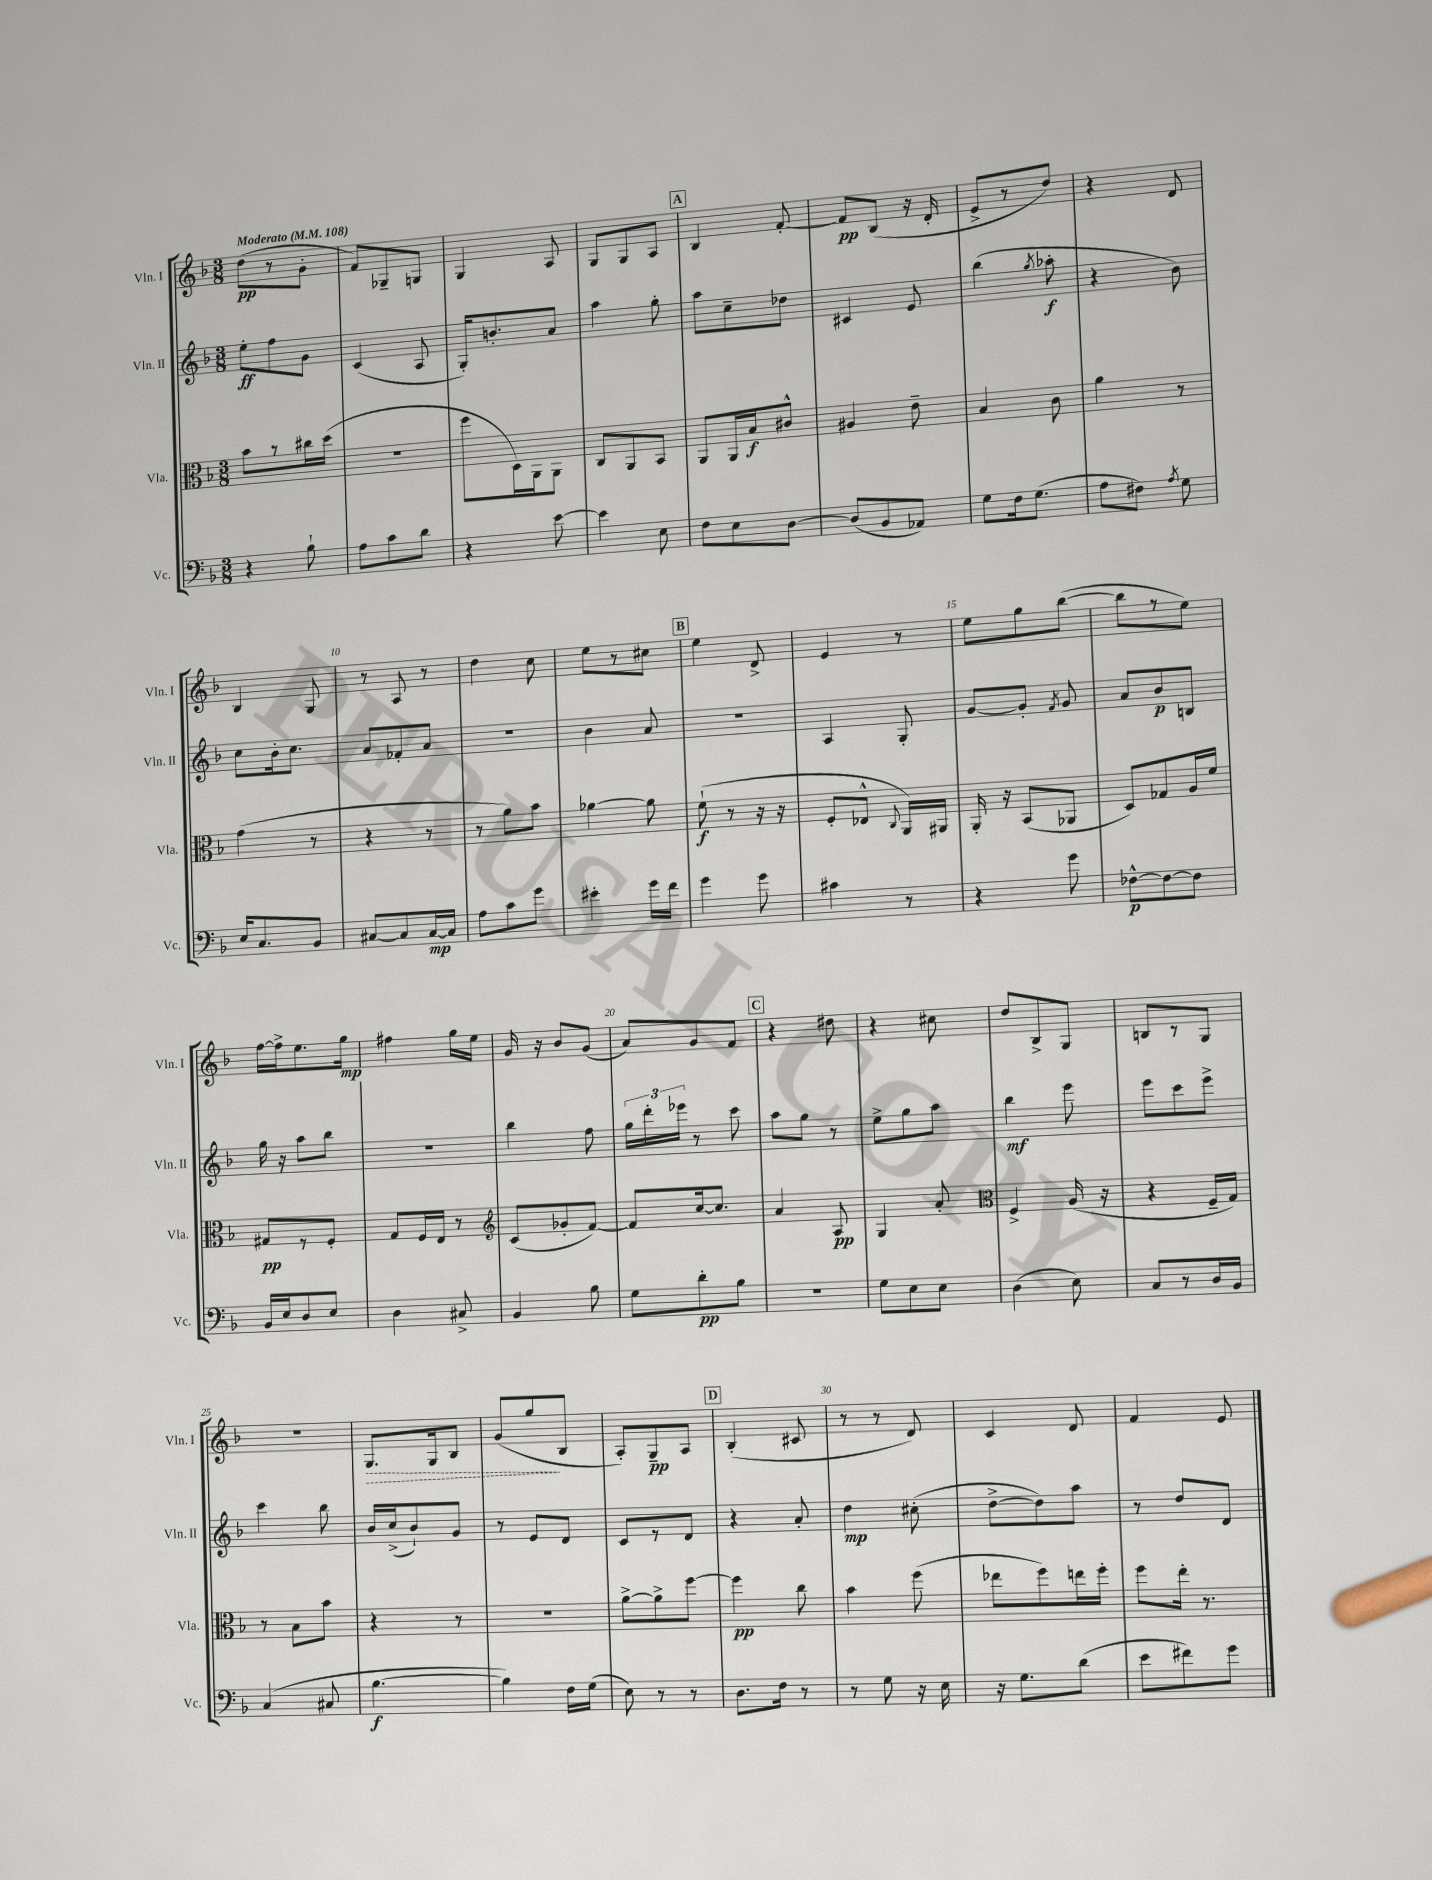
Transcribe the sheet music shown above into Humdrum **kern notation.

**kern	**dynam	**kern	**dynam	**kern	**dynam	**kern	**dynam
*part4	*part4	*part3	*part3	*part2	*part2	*part1	*part1
*staff4	*staff4	*staff3	*staff3	*staff2	*staff2	*staff1	*staff1
*I"Vc.	*	*I"Vla.	*	*I"Vln. II	*	*I"Vln. I	*
*I'Vc.	*	*I'Vla.	*	*I'Vln. II	*	*I'Vln. I	*
*clefF4	*	*clefC3	*	*clefG2	*	*clefG2	*
*k[b-]	*	*k[b-]	*	*k[b-]	*	*k[b-]	*
*M3/8	*	*M3/8	*	*M3/8	*	*M3/8	*
*MM108	*	*MM108	*	*MM108	*	*MM108	*
=1	=1	=1	=1	=1	=1	=1	=1
!	!	!	!	!	!	!LO:TX:a:B:t=Moderato	!
4r	.	8b-\L	.	8ee'\L	ff	(8dd\L	pp
.	.	8r	.	8ff\	.	8r	.
8B-`\	.	16cc#X\L	.	8g\J	.	8g'\J	.
.	.	(16dd\JJ	.	.	.	.	.
=2	=2	=2	=2	=2	=2	=2	=2
8A\L	.	4.r	.	(4c/	.	8f/L)	.
8c\	.	.	.	.	.	8G-X~/	.
8d\J	.	.	.	8A/	.	8Gn/J	.
=3	=3	=3	=3	=3	=3	=3	=3
4r	.	8ff\L	.	16G'/KL)	.	4G/	.
.	.	.	.	8.bn'/	.	.	.
.	.	16D\L)	.	.	.	.	.
.	.	16AA\J	.	.	.	.	.
[8e\	.	8AA\J	.	8a/J	.	8A/	.
=4	=4	=4	=4	=4	=4	=4	=4
4e\]	.	8C/L	.	4aa\	.	8G/L	.
.	.	8AA/	.	.	.	8G/	.
8E\	.	8BB-/J	.	8gg'\	.	8A/J	.
!!LO:REH:place=s1:t=A
=5	=5	=5	=5	=5	=5	=5	=5
8F\L	.	8AA/L	.	8aa\L	.	4B-/	.
8E\	.	16AA/L	.	8cc~\	.	.	.
.	.	16B-/J	f	.	.	.	.
[8D\J	.	8c#X^^/J	.	8dd-X\J	.	[8f'/	.
=6	=6	=6	=6	=6	=6	=6	=6
(8D/L]	.	4A#X/	.	4c#X/	.	8f/L]	pp
8BB-/	.	.	.	.	.	(8B-/J	.
8AA-X/J)	.	8e~\	.	8e/	.	16r	.
.	.	.	.	.	.	16d'/	.
=7	=7	=7	=7	=7	=7	=7	=7
8G\L	.	4B-/	.	(4bb-\	.	8e^/L	.
16F\k	.	.	.	.	.	8r	.
(8.G\J	.	.	.	.	.	.	.
.	.	.	.	8qgg/	.	.	.
.	.	8c\	.	8aa-X'\	f	8dd/J)	.
=8	=8	=8	=8	=8	=8	=8	=8
8A\L	.	4a\	.	4r	.	4r	.
8F#X\J)	.	.	.	.	.	.	.
8qA/	.	.	.	.	.	.	.
8G\	.	8r	.	8b-\)	.	8d/	.
!!LO:LB:g=z
=9	=9	=9	=9	=9	=9	=9	=9
16E/KL	.	(4g\	.	8cc\L	.	4B-/	.
8.C/	.	.	.	.	.	.	.
.	.	.	.	16b-'\k	.	.	.
.	.	.	.	8.cc\J	.	.	.
8BB-/J	.	8r	.	.	.	8G/	.
=10	=10	=10	=10	=10	=10	=10	=10
[8C#X/L	.	4r	.	8a/L	.	8r	.
8C#/]	.	.	.	8f-X'/	.	8A/	.
[16C#/L	mp	8r	.	8a/J	.	8r	.
16C#/JJ]	.	.	.	.	.	.	.
=11	=11	=11	=11	=11	=11	=11	=11
8A\L	.	8r	.	4.r	.	4dd\	.
8c\	.	8a\L)	.	.	.	.	.
8g\J	.	8b-\J	.	.	.	8cc\	.
=12	=12	=12	=12	=12	=12	=12	=12
4e#X'\	.	[4a-X\	.	4b-\	.	8ee\L	.
.	.	.	.	.	.	8r	.
16g\LL	.	8a-\]	.	8a/	.	8cc#X\J	.
16f\JJ	.	.	.	.	.	.	.
!!LO:REH:place=s1:t=B
=13	=13	=13	=13	=13	=13	=13	=13
4g\	.	(8f`\	f	4.r	.	4ee\	.
.	.	8r	.	.	.	.	.
8g\	.	16r	.	.	.	8d^/	.
.	.	16r	.	.	.	.	.
=14	=14	=14	=14	=14	=14	=14	=14
4c#X\	.	8F'/L	.	4A/	.	4e/	.
.	.	8E-X^^/J	.	.	.	.	.
.	.	8qqC/	.	.	.	.	.
8r	.	16AA/LL)	.	8G'/	.	8r	.
.	.	16AA#X/JJ	.	.	.	.	.
=15	=15	=15	=15	=15	=15	=15	=15
4r	.	16AA'/	.	[8g/L	.	8ee\L	.
.	.	16r	.	.	.	.	.
.	.	(8BB-/L	.	8g'/J]	.	8gg\	.
.	.	.	.	8qf/	.	.	.
8g\	.	8AA-X/J	.	8g/	.	([8bb-\J	.
=16	=16	=16	=16	=16	=16	=16	=16
[8F-X^^\L	p	8D/L)	.	8a/L	.	8bb-\L]	.
8F-\_	.	8G-X/	.	8b-/	p	8r	.
8F-\J]	.	16A/L	.	8Bn/J	.	8ee\J)	.
.	.	16f/JJ	.	.	.	.	.
!!LO:LB:g=z
=17	=17	=17	=17	=17	=17	=17	=17
16BB-/LL	.	8G#X/L	pp	16gg\	.	[16ff\LL	.
16E/J	.	.	.	16r	.	16ff^\J]	.
8D/	.	8r	.	8aa\L	.	8.ee\	.
8E/J	.	8F'/J	.	8bb-\J	.	.	.
.	.	.	.	.	.	16gg\Jk	mp
=18	=18	=18	=18	=18	=18	=18	=18
4D\	.	8G/L	.	4.r	.	4ff#X\	.
.	.	16F/L	.	.	.	.	.
.	.	16E/JJ	.	.	.	.	.
8C#X^/	.	8r	.	.	.	16gg\LL	.
.	.	.	.	.	.	16ee\JJ	.
=19	=19	=19	=19	=19	=19	=19	=19
*	*	*clefG2	*	*	*	*	*
4BB-/	.	(8c/L	.	4bb-\	.	16g/	.
.	.	.	.	.	.	16r	.
.	.	8g-X'/	.	.	.	8b-/L	.
8B-\	.	[8f/J)	.	8ff\	.	(8g/J	.
=20	=20	=20	=20	=20	=20	=20	=20
8G\L	.	8f/L]	.	24gg\LL	.	8a/L)	.
.	.	.	.	24ddd'\	.	.	.
.	.	.	.	24eee-X\JJ	.	.	.
8d'\	pp	[16cc/k	.	8r	.	8g/	.
.	.	8.cc/J]	.	.	.	.	.
8B-\J	.	.	.	8ccc\	.	8f/J	.
!!LO:REH:place=s1:t=C
=21	=21	=21	=21	=21	=21	=21	=21
4.r	.	4a/	.	8aa\L	.	4r	.
.	.	.	.	8gg\J	.	.	.
.	.	8A/	pp	8r	.	8dd#X\	.
=22	=22	=22	=22	=22	=22	=22	=22
8G\L	.	4G/	.	8ee^\L	.	4r	.
8E\	.	.	.	8gg\	.	.	.
8E\J	.	8a'/	.	8aa\J	.	8cc#X\	.
=23	=23	=23	=23	=23	=23	=23	=23
*	*	*clefC3	*	*	*	*	*
(4D\	.	4F^/	.	4bb-\	mf	8dd/L	.
.	.	.	.	.	.	8B-^/	.
8E\)	.	(16A/	.	8eee\	.	8G/J	.
.	.	16r	.	.	.	.	.
=24	=24	=24	=24	=24	=24	=24	=24
8C/L	.	4r	.	8eee\L	.	8Bn/L	.
8r	.	.	.	8ccc\	.	8r	.
16D/L	.	16F~/LL	.	8eee^\J	.	8G/J	.
16BB-/JJ	.	16G/JJ)	.	.	.	.	.
!!LO:LB:g=z
=25	=25	=25	=25	=25	=25	=25	=25
(4C/	.	8r	.	4ccc\	.	4.r	.
.	.	8B-\L	.	.	.	.	.
8C#X/	.	8b-\J	.	8bb-\	.	.	.
=26	=26	=26	=26	=26	=26	=26	=26
!	!	!	!	!	!	!	!LO:HP:b
[4.B-\	f	4r	.	16b-/LL	.	8.G/L	>
.	.	.	.	(16cc^/J	.	.	.
.	.	.	.	8b-`/)	.	.	.
.	.	.	.	.	.	16G/k	.
.	.	8r	.	8g/J	.	8B-/J	.
=27	=27	=27	=27	=27	=27	=27	=27
4B-\])	.	4.r	.	8r	.	(8g/L	.
.	.	.	.	8e/L	.	8gg/	.
16F\LL	.	.	.	8d/J	.	8B-/J	]
(16G\JJ	.	.	.	.	.	.	.
=28	=28	=28	=28	=28	=28	=28	=28
8E\)	.	[8a^\L	.	8c/L	.	8A'/L)	.
8r	.	8a^\]	.	8r	.	8G~/	pp
8r	.	[8ff\J	.	8d/J	.	8A/J	.
!!LO:REH:place=s1:t=D
=29	=29	=29	=29	=29	=29	=29	=29
8.D\L	.	4ff\]	pp	4r	.	(4B-'/	.
16F\Jk	.	.	.	.	.	.	.
8r	.	8cc\	.	8a'/	.	8c#X/	.
=30	=30	=30	=30	=30	=30	=30	=30
8r	.	4b-\	.	4dd\	mp	8r	.
8G\	.	.	.	.	.	8r	.
16r	.	(8ff\	.	(8cc#X'\	.	8d/)	.
16E\	.	.	.	.	.	.	.
=31	=31	=31	=31	=31	=31	=31	=31
16r	.	8ee-X\L	.	[8dd^\L	.	4c/	.
8.G\L	.	.	.	.	.	.	.
.	.	8ff\)	.	8dd\])	.	.	.
(8d\J	.	16een\L	.	8aa\J	.	8d/	.
.	.	16ff'\JJ	.	.	.	.	.
=32	=32	=32	=32	=32	=32	=32	=32
8e\L	.	8ff\L	.	8r	.	4f/	.
8f#X\)	.	16ee'\Jk	.	8dd/L	.	.	.
.	.	8.r	.	.	.	.	.
8g\J	.	.	.	8d/J	.	8e/	.
==	==	==	==	==	==	==	==
*-	*-	*-	*-	*-	*-	*-	*-
